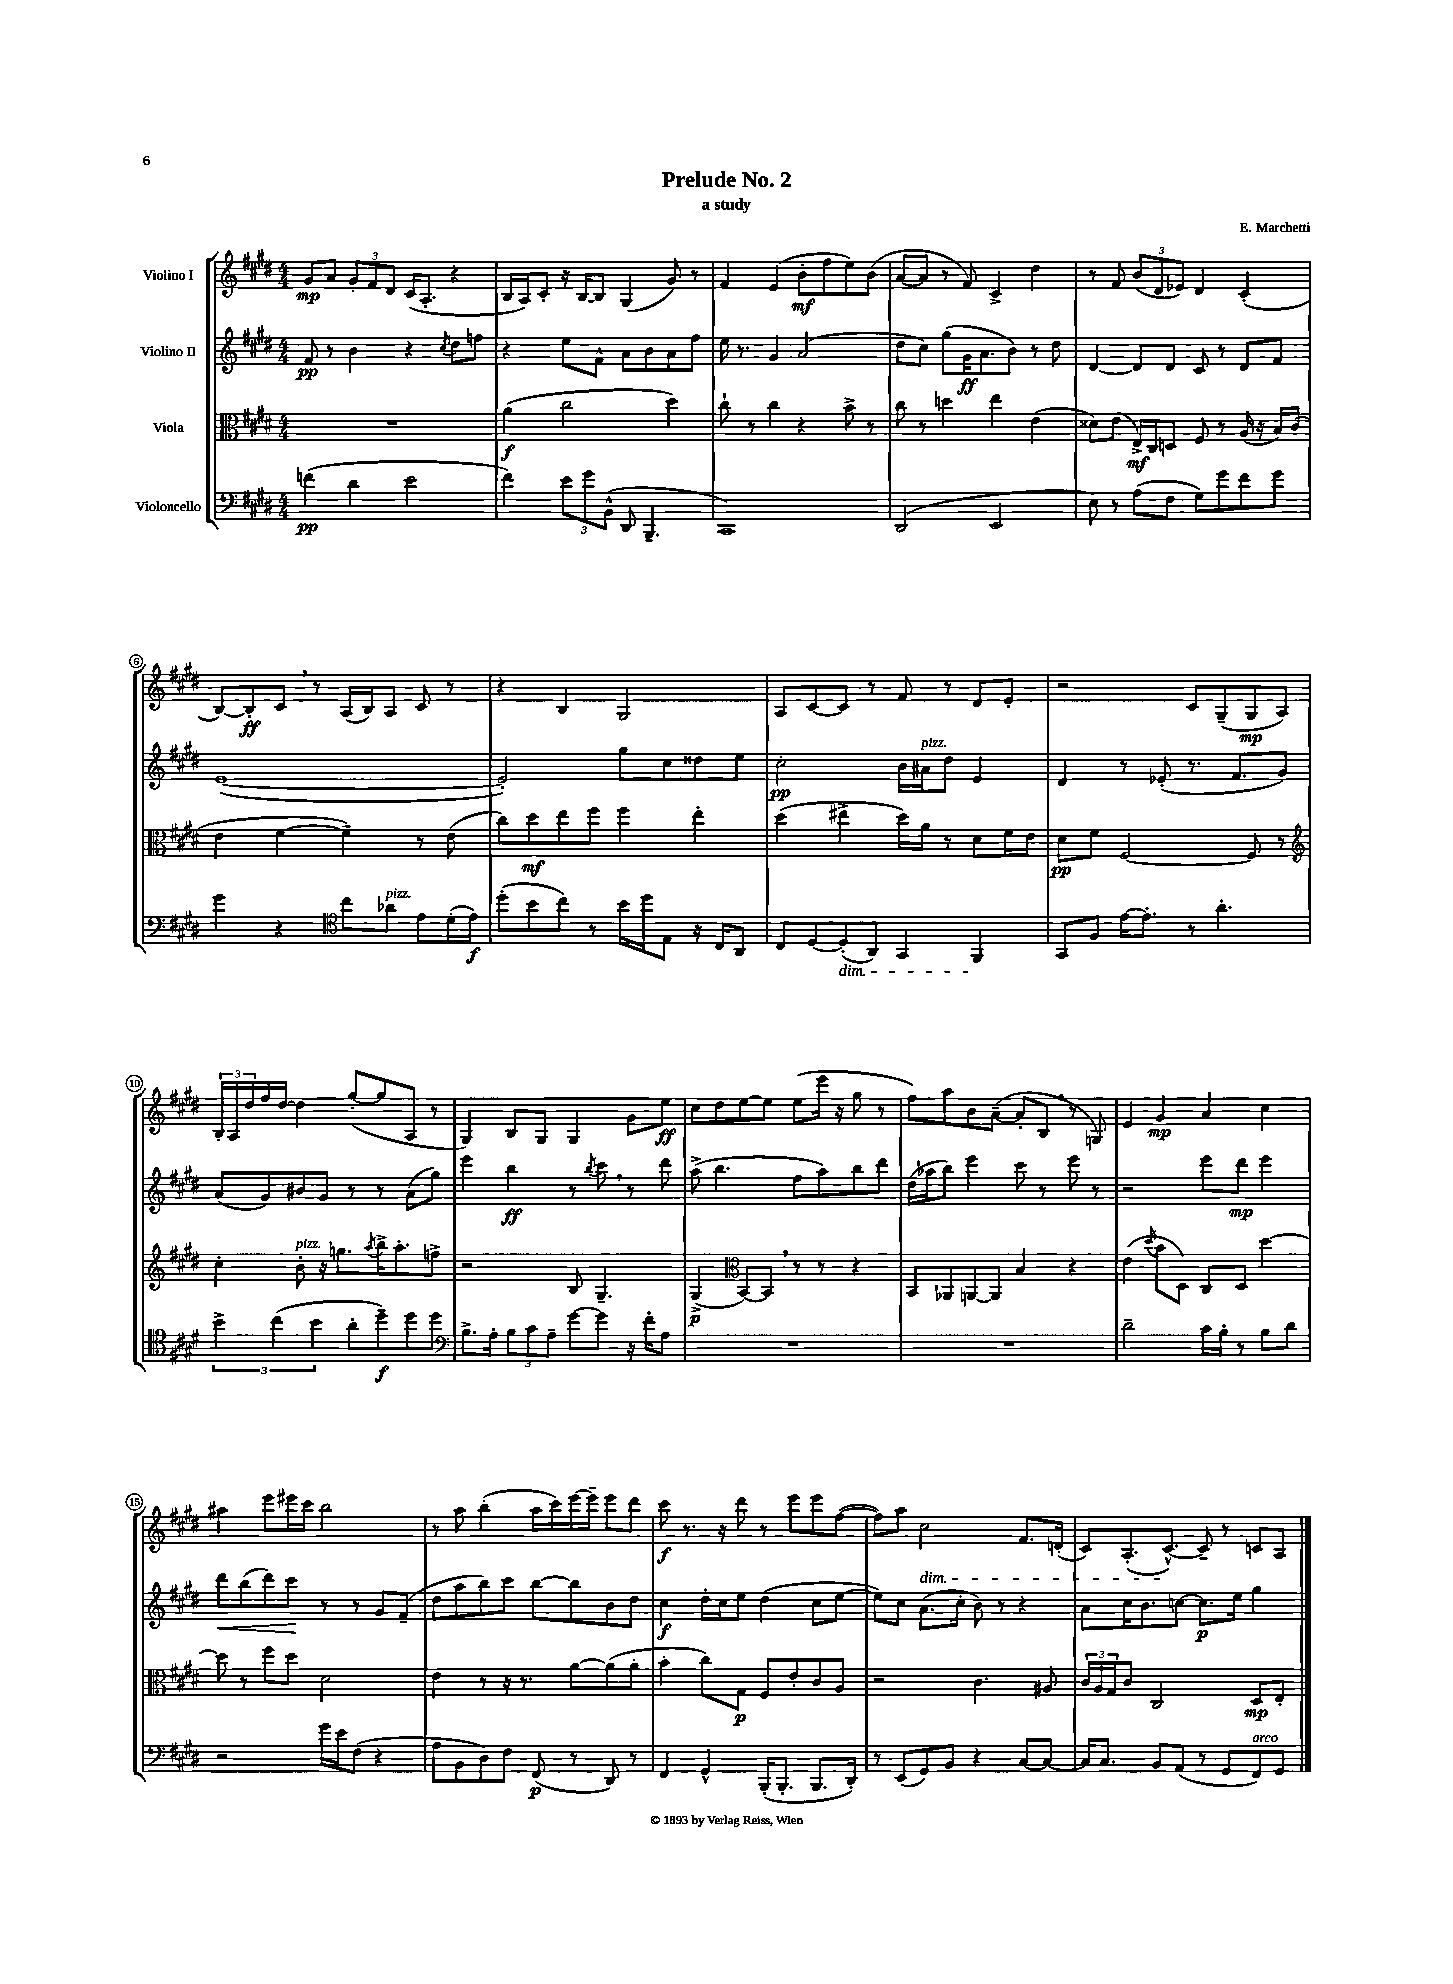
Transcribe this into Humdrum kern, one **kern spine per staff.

**kern	**kern	**kern	**kern
*staff4	*staff3	*staff2	*staff1
*clefF4	*clefC3	*clefG2	*clefG2
*k[f#c#g#d#]	*k[f#c#g#d#]	*k[f#c#g#d#]	*k[f#c#g#d#]
*M4/4	*M4/4	*M4/4	*M4/4
(4f	1r	8f#	8g#
.	.	8r	8a
4d#	.	4b	12g#'
.	.	.	12f#
.	.	.	12d#
2e	.	4r	(16c#
.	.	.	8.A'
.	.	8qcc#	.
.	.	8dd#	4r
.	.	8ff	.
=	=	=	=
4f#)	(4a	4r	16B
.	.	.	16A)
.	.	.	8c#'
12e	2cc#	8ee	16r
.	.	.	[16B
12g#	.	.	.
.	.	8f#^^	8B]
(12BB^^	.	.	.
8DD#	.	8a	(4G#
4.BBB~	.	8b	.
.	4dd#)	8a	8g#)
.	.	8ff#	8r
=	=	=	=
1CC#)	8cc#`	16ee	4f#
.	.	8.r	.
.	8r	.	.
.	4cc#	4g#	(4e
.	4r	(2a	8b'
.	.	.	8ff#
.	8b^	.	8ee)
.	8r	.	(8b
=	=	=	=
(2DD#	8cc#	8dd#	[8a
.	8r	8cc#)	8a]
.	4dd	(8gg#	8r
.	.	16g#	8f#)
.	.	8.a	.
2EE	4ee	.	4c#^
.	.	8b)	.
.	(4e	8r	4dd#
.	.	8dd#	.
=	=	=	=
8E)	8d##)	[4d#	8r
8r	(8e	.	8f#
(8A	16E^)	8d#]	(12b
.	16C#	.	.
.	.	.	12d#
8F#	8D	8d#	.
.	.	.	12e-)
8G#)	8F#	8c#	4d#
8g#	8r	8r	.
8f#	(16A	8d#	(4c#'
.	16r	.	.
8g#	16B)	8f#	.
.	(16c#	.	.
=	=	=	=
4g#	4e	([1e	[8B)
.	.	.	8B']
4r	[4f#	.	8c#
.	.	.	8r
*clefC4	*	*	*
8cc#	4f#~])	.	(16A
.	.	.	16B)
8a-	.	.	8A
8e	8r	.	8c#
(16d#'	(8e	.	8r
16e)	.	.	.
=	=	=	=
(8dd#'	8cc#)	2e'])	4r
8b	8dd#	.	.
8cc#)	8ee	.	4B
8r	8ff#	.	.
16b	4ff#	8gg#	2G#
16dd#	.	.	.
8E	.	8cc#	.
16r	4ee'	8dd##	.
16C#	.	.	.
8AA	.	8ee	.
=	=	=	=
8C#	(4dd#	2cc#'	8A
[8D#	.	.	[8c#
(8D#']	4ee#^	.	8c#]
8AA)	.	.	8r
4GG#	16dd#)	16b	8f#
.	16a	16a#	.
.	8r	8dd#	8r
4FF#	8d#	4e	8d#
.	16f#	.	8e'
.	16e	.	.
=	=	=	=
8GG#	8d#	4d#	2r
8F#	8f#	.	.
[16e	[2F#	8r	.
8.e']	.	.	.
.	.	(8e-'	.
8r	.	8.r	8c#
4.a'	.	.	(8G#~
.	.	8.f#	.
.	8F#]	.	8G#
.	8r	8g#)	8A)
=	=	=	=
*	*clefG2	*	*
6b^	4cc#'	(8a	24B'
.	.	.	24A
.	.	.	24dd#
.	.	8g#)	16ff#
(6cc#	.	.	.
.	.	.	[16dd#
.	8b'	8b#	4dd#]
6b	.	.	.
.	16r	8g#	.
.	8.gg	.	.
8a'	.	8r	([8gg#'
.	8qaa	.	.
8dd#~)	16bb^	8r	8gg#]
.	8.aa'	.	.
8dd#	.	(8a	8A
8dd#	8ff^	8gg#)	8r
=	=	=	=
*clefF4	*	*	*
8.B^	2r	4eee	4G#)
16A'	.	.	.
12B	.	4bb	8B
12c#	.	.	.
.	.	.	8G#
12A~	.	.	.
[8g#	8B	8r	4G#
.	.	8qbb	.
8g#]	4.G#~	8ccc#	.
16r	.	8r	8g#
16f#'	.	.	.
8A	.	8ddd#	8ee
=	=	=	=
1r	(4G#^	(8aa^	8cc#
.	.	4.bb	8dd#
*	*clefC3	*	*
.	[8BB)	.	[8ee
.	8BB]	.	8ee]
.	8r	8ff#	(8ee
.	8r	8aa)	16eee
.	.	.	16r
.	4r	8bb	8gg#
.	.	8ddd#	8r
=	=	=	=
1r	8BB	(16dd#	8ff#)
.	.	16aa-	.
.	8AA-	8bb)	8aa
.	[8AA	4eee	8b
.	8AA]	.	([8a~
.	4B	8ccc#	8a']
.	.	8r	8B
.	4r	8eee	8r
.	.	8r	8G)
=	=	=	=
2d#~	(4e	2r	4e
.	8qdd#	.	.
.	8b	.	4g#
.	8D#)	.	.
16c#	8C#	8eee	4a
16B'	.	.	.
8r	8D#	8ddd#	.
8B	[4dd#	4eee	4cc#
8d#	.	.	.
=	=	=	=
2r	8dd#]	8ddd#	4aa#
.	8r	(8bb	.
.	8ff#	8ddd#)	8eee
.	8dd#	8ccc#	16eee#
.	.	.	16ccc#
16g#	2d#	8r	2bb
16e	.	.	.
(8F#	.	8r	.
4r	.	8g#	.
.	.	(8f#~	.
=	=	=	=
8A	4e	8dd#	8r
8BB	.	8aa	8aa
8D#)	8r	8bb)	(4bb'
8F#	16r	8ccc#	.
.	8.r	.	.
(8FF#	.	[8bb	16aa
.	.	.	16ccc#)
8r	[8a	8bb]	[16eee
.	.	.	16eee~]
8DD#)	(8a]	8b	8eee
8r	8a'	8dd#	8ddd#
=	=	=	=
4FF#	4b'	4cc#	8ccc#
.	.	.	8.r
4GG#^^	8cc#)	16dd#'	.
.	.	16cc#	16r
.	8G#	8ee	8ddd#
(16BBB'	8F#	(4dd#	8r
8.BBB'	.	.	.
.	8e'	.	8eee
8.BBB	8c#	8cc#	8eee
.	8A	[8ee	([8ff#
16DD#')	.	.	.
=	=	=	=
8r	2r	8ee])	8ff#])
(8EE	.	8cc#	8aa
8GG#)	.	(8.a	2cc#
8BB	.	.	.
.	.	16cc#'	.
4r	4.c#	8b)	.
.	.	8r	.
[8C#	.	4r	8.f#
8C#_	8A#	.	.
.	.	.	(16d'
=	=	=	=
16C#]	24c#	8a	8c#)
.	24A	.	.
8.C#	.	.	.
.	24G#	.	.
.	8c#	16cc#	(8.A'
.	.	8.b	.
8BB	2C#	.	.
.	.	.	[8.c#^^)
(8AA	.	[8cc	.
8r	.	8.cc]	8c#~]
8GG#	.	.	8r
.	.	16ee	.
8FF#)	8D#	4gg#	8c
8GG#	8E'	.	8A
==	==	==	==
*-	*-	*-	*-
